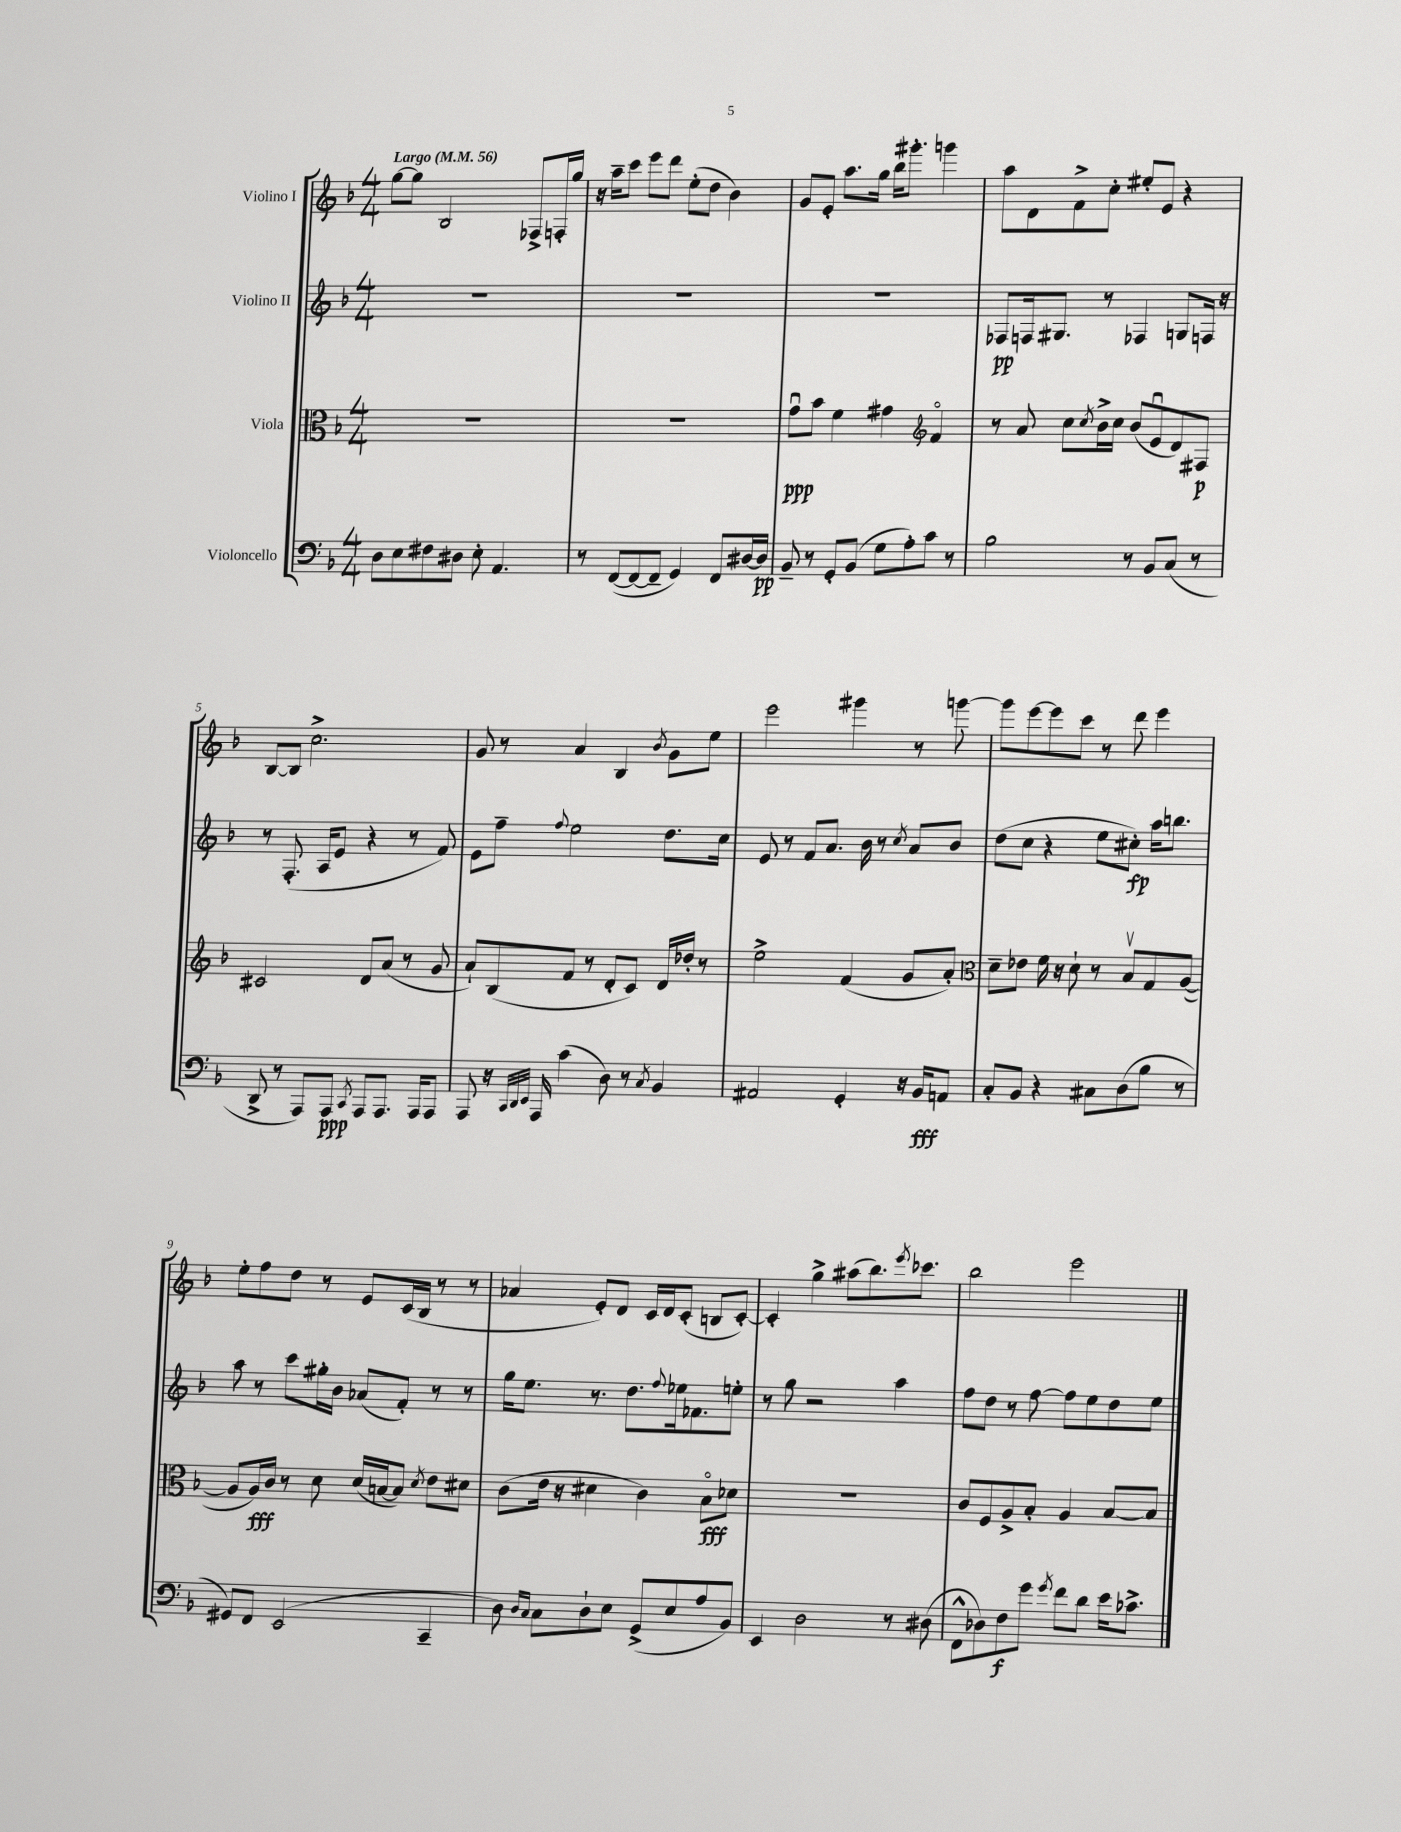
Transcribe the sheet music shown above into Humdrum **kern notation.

**kern	**kern	**kern	**kern
*staff4	*staff3	*staff2	*staff1
*clefF4	*clefC3	*clefG2	*clefG2
*k[b-]	*k[b-]	*k[b-]	*k[b-]
*M4/4	*M4/4	*M4/4	*M4/4
*MM56	*MM56	*MM56	*MM56
8D	1r	1r	[8gg
8E	.	.	8gg]
8F#	.	.	2B-
8D#	.	.	.
8E'	.	.	.
4.AA	.	.	.
.	.	.	8F-^
.	.	.	16F'
.	.	.	16gg
=	=	=	=
8r	1r	1r	16r
.	.	.	16aa~
([8FF	.	.	8ccc
8FF_	.	.	8eee
8FF~]	.	.	8ddd
4GG)	.	.	(8ee'
.	.	.	8dd
8FF	.	.	4b-)
[16D#	.	.	.
16D#]	.	.	.
=	=	=	=
8BB-~	8gu	1r	8g
8r	8b-	.	8e'
8GG'	4f	.	8.aa
(8BB-	.	.	.
.	.	.	16gg
8G	4g#	.	16bb-
.	.	.	8.ggg#'
8A')	.	.	.
*	*clefG2	*	*
8c	4fo	.	4ggg
8r	.	.	.
=	=	=	=
2B-	8r	8F-	8aa
.	8a	16F	8d
.	.	8.G#	.
.	8cc	.	8f^
.	8qcc	.	.
.	16b-^	8r	8cc'
.	16cc	.	.
8r	(8b-	4F-	8ee#'
8BB-	8eu	.	8e
(8C	8d)	8G	4r
8r	8F#	16F	.
.	.	16r	.
=	=	=	=
8DD^	2c#	8r	[8B-
8r	.	(8.F'	8B-]
8AAA)	.	.	2.cc^
.	.	16A	.
8AAA	.	8e	.
8qCC	.	.	.
8AAA	8d	4r	.
8.AAA	(8a	.	.
.	8r	8r	.
16AAA	.	.	.
8AAA	8g	8f)	.
=	=	=	=
8AAA	8a`)	8e	8g
16r	(8B-	8ff~	8r
32qqCC	.	.	.
32qqDD	.	.	.
32qqEE	.	.	.
16AAA	.	.	.
.	.	8qqff	.
(4c	8f	2ee	4a
.	8r	.	.
8D)	8d'	.	4B-
8r	8c)	.	.
8qC	.	.	8qb-
4BB-	16d	8.dd	8g
.	16dd-'	.	.
.	8r	.	8ee
.	.	16cc	.
=	=	=	=
2AA#	2ee^	8e	2eee
.	.	8r	.
.	.	8f	.
.	.	8.a	.
4GG'	(4f	.	4ggg#
.	.	16b-	.
.	.	8r	.
.	.	8qcc	.
16r	8g	8a	8r
16BB-	.	.	.
8AA	8a')	8b-	[8ggg
=	=	=	=
*	*clefC3	*	*
8C'	8d~	(8dd	8ggg]
8BB-	8e-	8cc	[8eee
4r	16f	4r	8eee]
.	16r	.	.
.	8d`	.	8ccc
8C#	8r	8ee	8r
(8D	8B-v	8cc#')	8ddd
8B-	8G	16aa	4eee
.	.	8.bb	.
8r	([8A	.	.
=	=	=	=
8GG#)	8A]	8aa	8ee'
8FF	16A)	8r	8ff
.	16c	.	.
(2EE	8r	8ccc	8dd
.	8d	16gg#'	8r
.	.	16b-	.
.	(16d	(8a-	8e
.	[16B	.	.
.	8B])	8f')	(16c
.	.	.	16B-
.	8qd	.	.
4CC~	8e	8r	8r
.	8d#	8r	8r
=	=	=	=
8D)	(8c	16gg	4a-
.	.	8.ee	.
16qqD	.	.	.
16qqC	.	.	.
8C	16e	.	.
.	16r	.	.
8D`	4d#	8.r	8e')
8E	.	.	8d
.	.	8.dd	.
(8GG^	4c)	.	16c
.	.	.	16d
.	.	8qqff	.
8E	.	16ee-	(8c'
.	.	8.f-	.
8A	8B-o	.	8B
8BB-)	8d-	8ee'	[8c')
=	=	=	=
4EE	1r	8r	4c']
.	.	8gg	.
2D	.	2r	4gg^
.	.	.	(8aa#
.	.	.	8.bb-)
8r	.	4aa	.
.	.	.	8qeee
.	.	.	8.ccc-
(8D#	.	.	.
=	=	=	=
8FF^^	8c	8ff	2bb-
8D-)	8F	8dd	.
8F	8A^	8r	.
8g	8B-'	[8ff	.
8qg	.	.	.
8f	4A	8ff]	2eee
8d	.	8ee	.
16e	[8B-	8dd	.
8.c-^	.	.	.
.	8B-]	8ee	.
==	==	==	==
*-	*-	*-	*-
